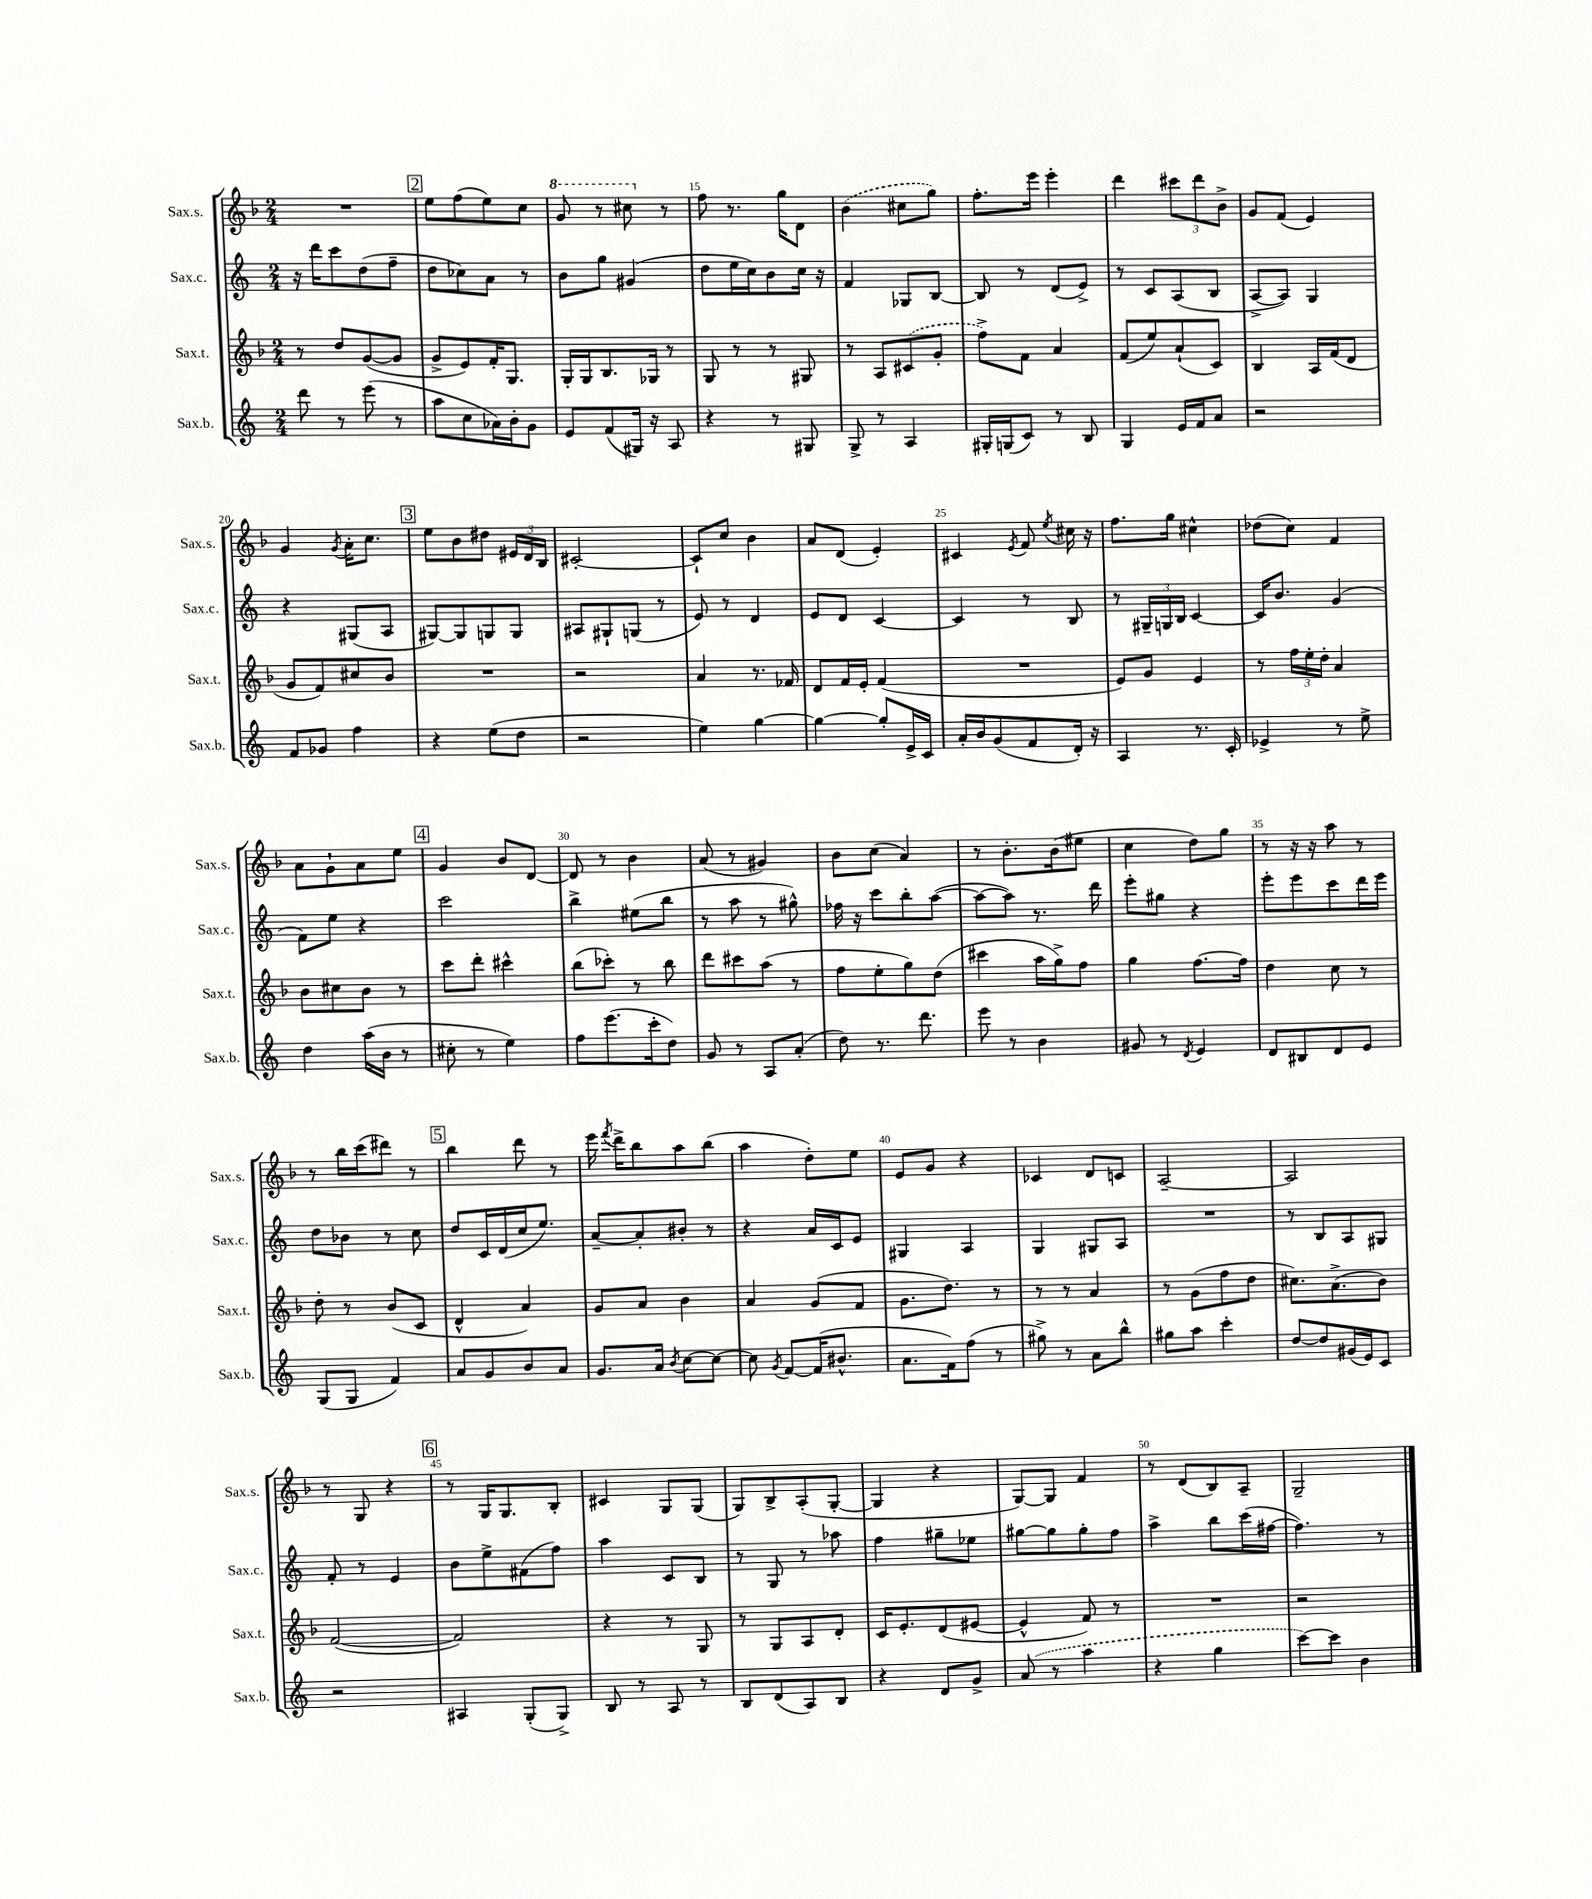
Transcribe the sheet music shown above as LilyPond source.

<<
\new StaffGroup <<
\new Staff = "s0" \with { instrumentName = "Sax.s." shortInstrumentName = "Sax.s." } {
    \clef treble \key f \major \numericTimeSignature \time 2/4
    \autoBeamOff R2 |
    \mark \markup { \box "2" } e''8[ f''8( e''8) c''8] |
    \ottava #1 g''8 r8 cis'''8 \ottava #0 r8 |
    f''8 r8. g''16[ d'8] |
    \once \slurDashed bes'4( cis''8[ g''8]) |
    f''8.[-. e'''16] e'''4-. |
    d'''4 \tuplet 3/2 { cis'''8[ d'''8 bes'8]-> } |
    g'8[ f'8]( e'4) |
    g'4 \acciaccatura { g'8 } a'16[-. c''8.] |
    \mark \markup { \box "3" } e''8[ bes'8 dis''8] \tuplet 3/2 { eis'16[ d'16 bes16] } |
    cis'2~-. |
    cis'8[-! c''8] bes'4 |
    a'8[ d'8]( e'4-.) |
    cis'4 \acciaccatura { e'8 } f'8 \acciaccatura { e''8 } cis''16 r16 |
    f''8.[ g''16] cis''4-^ |
    des''8[( c''8]) f'4 |
    a'8[ g'8-! a'8 e''8] |
    \mark \markup { \box "4" } g'4 bes'8[ d'8]~ |
    d'8 r8 bes'4 |
    a'8( r8 gis'4) |
    bes'8[ c''8]( a'4) |
    r8 bes'8.[-. bes'16( eis''8] |
    c''4 d''8[) g''8] |
    r8 r16 r16 a''8 r8 |
    r8 bes''16[ c'''16( dis'''8]) r8 |
    \mark \markup { \box "5" } bes''4 d'''8 r8 |
    e'''16 \acciaccatura { f'''8 } d'''16[-> bes''8 a''8 bes''8]( |
    a''4 d''8[-.) e''8] |
    e'8[ g'8] r4 |
    ces'4 d'8[ c'8] |
    a2~-- |
    a2 |
    r8 g8 r4 |
    \mark \markup { \box "6" } r8 g16[ g8. bes8]-. |
    cis'4 g8[ g8]( |
    g8[) bes8-> a8-.( g8]~-. |
    g4 r4 |
    g8[~) g8] f'4 |
    r8 d'8[( bes8) a8]-- |
    g2-- \bar "|." |
}
\new Staff = "s1" \with { instrumentName = "Sax.c." shortInstrumentName = "Sax.c." } {
    \clef treble \key c \major \numericTimeSignature \time 2/4
    \autoBeamOff r16 d'''16[ c'''8 d''8( f''8]-- |
    \mark \markup { \box "2" } d''8[ ces''8) a'8] r8 |
    b'8[ g''8] gis'4( |
    d''8[ e''16 c''16) b'8 c''16] r16 |
    f'4 ges8[ b8]~ |
    b8 r8 d'8[( e'8]->) |
    r8 c'8[ a8( b8] |
    a8[~-> a8]) g4 |
    r4 gis8[( a8] |
    \mark \markup { \box "3" } gis8[~) gis8 g8 g8] |
    ais8[ gis8-! g8]( r8 |
    e'8) r8 d'4 |
    e'8[ d'8] c'4~ |
    c'4 r8 b8 |
    r8 \tuplet 3/2 { gis16[-- g16 b16] } c'4~ |
    c'16[ b'8.] g'4( |
    f'8[) e''8] r4 |
    \mark \markup { \box "4" } c'''2 |
    b''4-> eis''8[( b''8] |
    r8 a''8 r8 gis''8-^) |
    fes''16 r16 c'''8[ b''8-. a''8]~( |
    a''8[~ a''8]) r8. d'''16 |
    e'''8[-. gis''8] r4 |
    e'''8[-. e'''8 c'''8 d'''16 e'''16] |
    d''8[ bes'8] r8 c''8 |
    \mark \markup { \box "5" } d''8[ c'16 d'16( c''16 e''8.]) |
    a'8[~-- a'8-. bis'8]-. r8 |
    r4 a'16[ c'16 e'8] |
    gis4 a4 |
    g4 gis8[ a8] |
    R2 |
    r8 b8[ a8 gis8] |
    f'8-. r8 e'4 |
    \mark \markup { \box "6" } b'8[ e''8-> fis'8( f''8]) |
    a''4 c'8[ b8] |
    r8 g8 r8 aes''8 |
    f''4 gis''8[-- ees''8] |
    gis''8[~ gis''8 gis''8-. f''8] |
    a''4-> b''8[ c'''16( fis''16]~ |
    fis''4.) r8 \bar "|." |
}
\new Staff = "s2" \with { instrumentName = "Sax.t." shortInstrumentName = "Sax.t." } {
    \clef treble \key f \major \numericTimeSignature \time 2/4
    \autoBeamOff r8 d''8[ g'8~( g'8] |
    \mark \markup { \box "2" } g'8[-> e'8) f'16-. g8.] |
    g16[-. g16 bes8. ges16] r8 |
    g8 r8 r8 gis8 |
    r8 a8[ \once \slurDashed cis'8( g'8]-. |
    f''8[->) f'8] a'4 |
    f'8[( e''8) a'8-!( c'8]) |
    bes4 a16[ f'16( d'8] |
    g'8[ f'8) cis''8 bes'8] |
    \mark \markup { \box "3" } R2 |
    r2 |
    a'4 r8. fes'16 |
    d'8[ f'16 e'16]-. f'4( |
    R2 |
    e'8[) g'8] e'4 |
    r8 \tuplet 3/2 { f''16[ e''16-. d''16]-. } a'4 |
    bes'8[ cis''8 bes'8] r8 |
    \mark \markup { \box "4" } c'''8[ d'''8]-. cis'''4-^ |
    bes''8[( ces'''8]-.) r8 bes''8 |
    d'''8[ cis'''8 a''8]( r8 |
    f''8[ e''8-. g''8) d''8]( |
    cis'''4 a''16[ g''16->) f''8] |
    g''4 f''8.[~ f''16] |
    d''4 c''8 r8 |
    d''8-. r8 bes'8[( c'8] |
    \mark \markup { \box "5" } d'4-^ a'4) |
    g'8[ a'8] bes'4 |
    a'4 g'8[( f'8] |
    g'8.[ d''8.]) r8 |
    r8 r8 a'4 |
    r8 g'8[( f''8 d''8] |
    cis''8.[) a'8.->( bes'8]) |
    f'2~( |
    \mark \markup { \box "6" } f'2) |
    r4 r8 g8 |
    r8 g8[ a8 d'8]-. |
    c'16[ e'8.-. d'8( eis'8]~ |
    eis'4-^ f'8) r8 |
    R2 |
    r2 \bar "|." |
}
\new Staff = "s3" \with { instrumentName = "Sax.b." shortInstrumentName = "Sax.b." } {
    \clef treble \key c \major \numericTimeSignature \time 2/4
    \autoBeamOff d'''8 r8 e'''8( r8 |
    \mark \markup { \box "2" } a''8[ c''8 aes'16) b'16-. g'8] |
    e'8[ f'8( gis16]) r16 a8 |
    r4 r8 gis8 |
    g8-> r8 a4 |
    gis16[-. g16( c'8]) r8 b8 |
    g4 e'16[ f'16 a'8] |
    r2 |
    f'8[ ges'8] f''4 |
    \mark \markup { \box "3" } r4 e''8[( d''8] |
    r2 |
    e''4) g''4~ |
    g''4~ g''8[-. e'16-> c'16] |
    a'16[-. b'16 g'8( f'8 d'16]-.) r16 |
    a4 r8. c'16-. |
    ees'4-> r8 e''8-> |
    d''4 a''16[( b'16] r8 |
    \mark \markup { \box "4" } cis''8-. r8 e''4) |
    f''8[ e'''8.( c'''16-. d''8]) |
    g'8 r8 a8[ a'8]-.( |
    d''8) r8. d'''8. |
    e'''8 r8 b'4 |
    gis'8 r8 \acciaccatura { d'8 } e'4 |
    d'8[ bis8 d'8 e'8] |
    g8[( g8] f'4) |
    \mark \markup { \box "5" } a'8[ g'8 b'8 a'8] |
    g'8.[ a'16] \acciaccatura { b'8 } c''8[~ c''8]~ |
    c''8 \acciaccatura { g'8 } f'8[~ f'16( bis'8.]-^ |
    a'8.[ f'16) f''8]( r8 |
    gis''8->) r8 a'8[ b''8]-^ |
    gis''8[ a''8] c'''4-. |
    d''8[~ d''8 gis'16( e'16) c'8] |
    r2 |
    \mark \markup { \box "6" } ais4 g8[-.( g8]->) |
    b8 r8 a8 r8 |
    b8[ d'8( a8) b8] |
    r4 d'8[ g'8]-> |
    \once \slurDashed a'8( r8 a''4 |
    r4 g''4 |
    c'''8[~) c'''8] b'4 \bar "|." |
}
>>
>>
\layout { \context { \Score currentBarNumber = #12 \override BarNumber.break-visibility = ##(#f #t #t) barNumberVisibility = #(every-nth-bar-number-visible 5) } }
